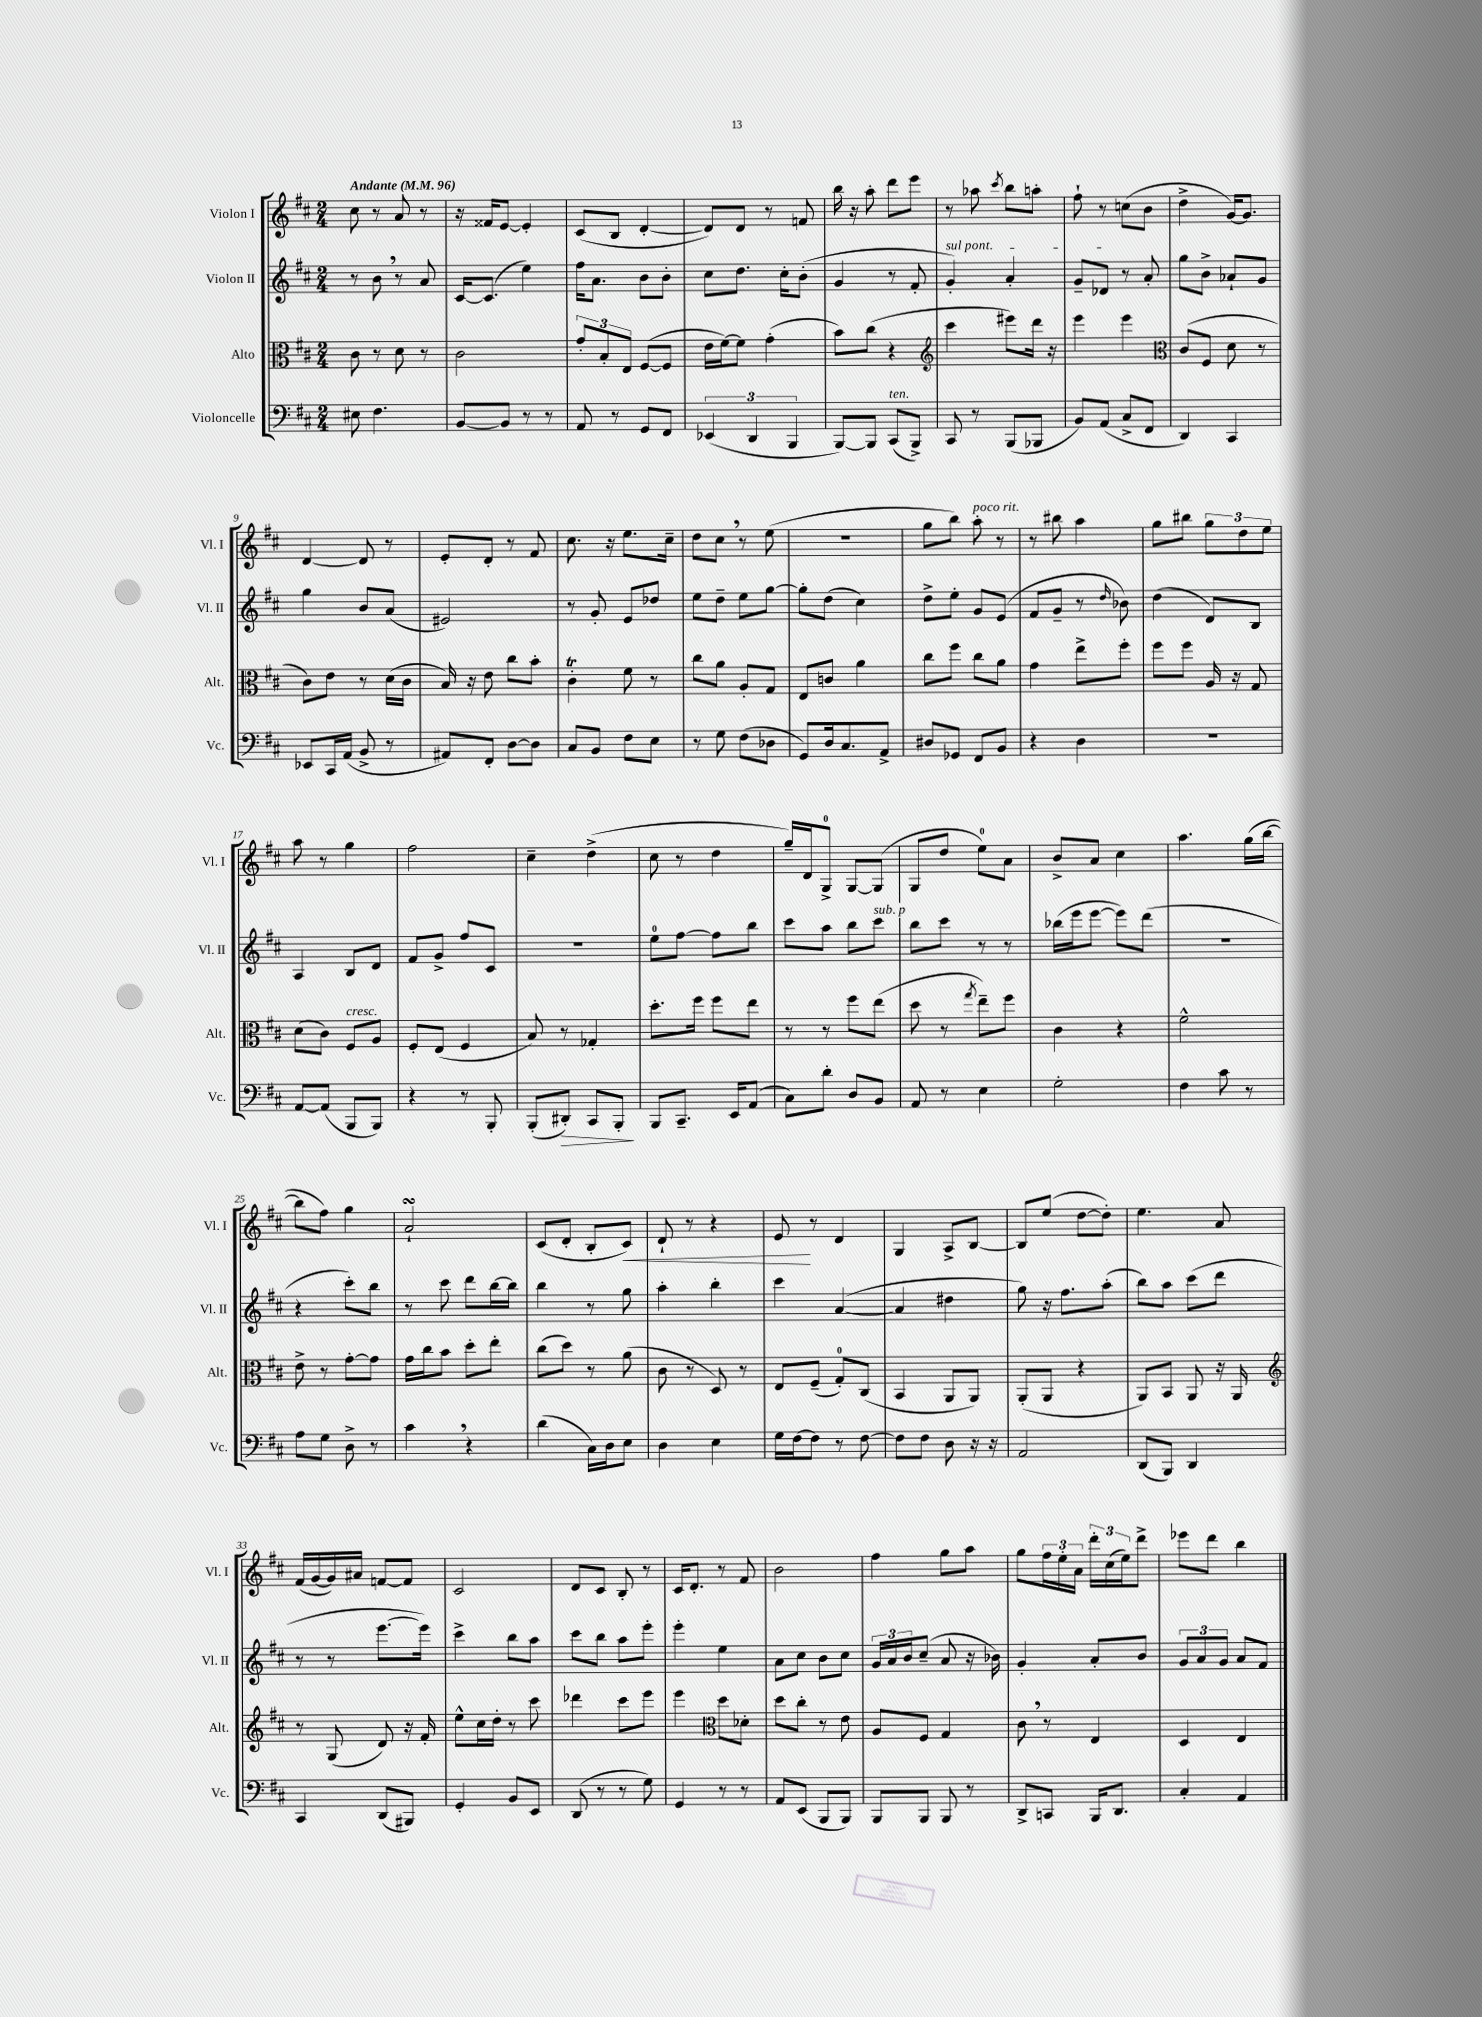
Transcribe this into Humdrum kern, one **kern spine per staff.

**kern	**dynam	**kern	**kern	**kern	**dynam
*part4	*part4	*part3	*part2	*part1	*part1
*staff4	*staff4	*staff3	*staff2	*staff1	*staff1
*I"Violoncelle	*	*I"Alto	*I"Violon II	*I"Violon I	*
*I'Vc.	*	*I'Alt.	*I'Vl. II	*I'Vl. I	*
*clefF4	*	*clefC3	*clefG2	*clefG2	*
*k[f#c#]	*	*k[f#c#]	*k[f#c#]	*k[f#c#]	*
*M2/4	*	*M2/4	*M2/4	*M2/4	*
*MM96	*	*MM96	*MM96	*MM96	*
=1	=1	=1	=1	=1	=1
!	!	!	!	!LO:TX:a:B:t=Andante	!
8E#X\	.	8c#\	8r	8cc#\	.
4.F#\	.	8r	8b,\	8r	.
.	.	8d\	8r	8a/	.
.	.	8r	8a/	8r	.
=2	=2	=2	=2	=2	=2
[8BB/L	.	2c#\	[16c#/KL	16r	.
.	.	.	(8.c#/J]	16f##X/KL	.
8BB/J]	.	.	.	[8e/J	.
8r	.	.	4ee\)	4e'/]	.
8r	.	.	.	.	.
=3	=3	=3	=3	=3	=3
8AA/	.	12g'/L	16ff#\KL	(8c#/L	.
.	.	.	8.a\J	.	.
.	.	12B'/	.	.	.
8r	.	.	.	8B/J	.
.	.	12E/J	.	.	.
8GG/L	.	([8F#/L	8b\L	[4d'/	.
8FF#/J	.	8F#/J]	8b'\J	.	.
=4	=4	=4	=4	=4	=4
(6EE-X/	.	16e\LL	8cc#\L	8d/L])	.
.	.	[16f#\J)	.	.	.
.	.	8f#\J]	8.dd\J	8d/J	.
6DD/	.	.	.	.	.
.	.	(4g'\	.	8r	.
.	.	.	16cc#'\KL	.	.
6BBB/	.	.	.	.	.
.	.	.	(8b'\J	8fn/	.
=5	=5	=5	=5	=5	=5
[8BBB/L)	.	8b\L)	4g/	16bb\	.
.	.	.	.	16r	.
8BBB/J]	.	(8cc#\J	.	8aa'\	.
!LO:TX:a:i:t=ten.	!	!	!	!	!
(8CC#/L	.	4r	8r	8ddd\L	.
8BBB^/J)	.	.	8f#'/	8eee\J	.
=6	=6	=6	=6	=6	=6
*	*	*clefG2	*	*	*
!	!	!	!LO:TX:a:i:t=sul pont.	!	!
8CC#/	.	4ccc#\	4g'/)	8r	.
8r	.	.	.	8aa-X\	.
.	.	.	.	8qccc#/	.
(8BBB/L	.	8eee#X\L)	4a'/	8bb\L	.
8BBB-X/J	.	16ddd\Jk	.	8aan'\J	.
.	.	16r	.	.	.
=7	=7	=7	=7	=7	=7
8BB/L)	.	4eee\	8g~/L	8ff#`\	.
(8AA/J	.	.	8d-X/J	8r	.
8C#^/L	.	4eee\	8r	(8ccn\L	.
8FF#/J	.	.	8a'/	8b\J	.
=8	=8	=8	=8	=8	=8
*	*	*clefC3	*	*	*
4DD/)	.	(8c#/L	8gg\L	4dd^\	.
.	.	8F#/J	8b^\J	.	.
4CC#/	.	8d\	8a-X`/L	[16g/KL)	.
.	.	.	.	8.g/J]	.
.	.	8r	8g/J	.	.
!!LO:LB:g=z
=9	=9	=9	=9	=9	=9
8EE-X/L	.	8c#\L)	4gg\	[4d/	.
16CC#/L	.	8e\J	.	.	.
(16AA/JJ	.	.	.	.	.
8BB^/	.	8r	8b/L	8d/]	.
8r	.	(16d\LL	(8a/J	8r	.
.	.	16c#\JJ	.	.	.
=10	=10	=10	=10	=10	=10
8AA#X/L)	.	16B/)	2e#X/)	8e'/L	.
.	.	16r	.	.	.
8FF#'/J	.	8e\	.	8d'/J	.
[8D\L	.	8cc#\L	.	8r	.
8D\J]	.	8b'\J	.	8f#/	.
=11	=11	=11	=11	=11	=11
8C#/L	.	4c#t'\	8r	8.cc#\	.
8BB/J	.	.	8g'/	.	.
.	.	.	.	16r	.
8F#\L	.	8f#\	8e/L	8.ee\L	.
8E\J	.	8r	8dd-X/J	.	.
.	.	.	.	16cc#~\Jk	.
=12	=12	=12	=12	=12	=12
8r	.	8cc#\L	8ee\L	8dd\L	.
8G\	.	8a\J	8dd~\J	8cc#,\J	.
(8F#\L	.	8A'/L	8ee\L	8r	.
8D-X\J	.	8G/J	[8gg\J	(8ee\	.
=13	=13	=13	=13	=13	=13
8GG/L)	.	8E/L	8gg'\L]	2r	.
16D/k	.	8cn/J	(8dd\J	.	.
8.C#/	.	.	.	.	.
.	.	4a\	4cc#\)	.	.
8AA^/J	.	.	.	.	.
=14	=14	=14	=14	=14	=14
8D#X/L	.	8cc#\L	8dd^\L	8gg\L	.
8GG-X/J	.	8ff#\J	8ee'\J	8bb\J)	.
!	!	!	!	!LO:TX:a:i:t=poco rit.	!
8FF#/L	.	8cc#\L	8g/L	8aa'\	.
8BB/J	.	8a\J	(8e/J	8r	.
=15	=15	=15	=15	=15	=15
4r	.	4g\	8f#/L	8r	.
.	.	.	8g~/J	8bb#X\	.
4D\	.	8ee^\L	8r	4aa\	.
.	.	.	16qqdd/	.	.
.	.	8ff#'\J	8b-X\)	.	.
=16	=16	=16	=16	=16	=16
2r	.	8ff#\L	(4dd\	8gg\L	.
.	.	8ff#\J	.	8bb#X\J	.
.	.	16A/	8d/L)	12gg\L	.
.	.	16r	.	.	.
.	.	.	.	12dd\	.
.	.	8G/	8B/J	.	.
.	.	.	.	12ee\J	.
!!LO:LB:g=z
=17	=17	=17	=17	=17	=17
[8AA/L	.	(8d\L	4A/	8aa\	.
(8AA/J]	.	8c#\J)	.	8r	.
!	!	!LO:TX:a:i:t=cresc.	!	!	!
8BBB/L	.	8F#/L	8B/L	4gg\	.
8BBB/J)	.	8A/J	8d/J	.	.
=18	=18	=18	=18	=18	=18
4r	.	8F#'/L	8f#/L	2ff#\	.
.	.	(8E/J	8g^/J	.	.
8r	.	4F#/	8ff#/L	.	.
8BBB'/	.	.	8c#/J	.	.
=19	=19	=19	=19	=19	=19
(8BBB'/L	.	8B/)	2r	4cc#~\	.
!	!LO:HP:b	!	!	!	!
8DD#X'/J)	>	8r	.	.	.
8CC#/L	.	4G-X'/	.	(4dd^\	.
8BBB'/J	.	.	.	.	.
.	]	.	.	.	.
=20	=20	=20	=20	=20	=20
8BBB/L	.	8.dd'\L	8ee\L	8cc#\	.
8.CC#~/J	.	.	[8ff#\J	8r	.
.	.	16ff#\Jk	.	.	.
.	.	8ff#\L	8ff#\L]	4dd\	.
16EE/KL	.	.	.	.	.
(8AA/J	.	8ee\J	8bb\J	.	.
=21	=21	=21	=21	=21	=21
8C#\L)	.	8r	8ccc#\L	16gg~/LL)	.
.	.	.	.	16d/J	.
8d'\J	.	8r	8aa\J	8G^/J	.
8D/L	.	8ff#\L	8bb\L	[8G/L	.
!	!	!	!LO:TX:a:i:t=sub. p	!	!
8BB/J	.	(8ee\J	8ccc#\J	(8G/J]	.
=22	=22	=22	=22	=22	=22
8AA/	.	8dd\	8bb\L	8G/L	.
8r	.	8r	8ccc#\J	8dd/J	.
.	.	8qgg/	.	.	.
4E\	.	8ee~\L)	8r	8ee\L)	.
.	.	8ff#\J	8r	8a\J	.
=23	=23	=23	=23	=23	=23
2G'\	.	4c#\	(16bb-X\LL	8b^/L	.
.	.	.	16eee\J	.	.
.	.	.	[8eee\J	8a/J	.
.	.	4r	8eee\L])	4cc#\	.
.	.	.	(8ddd\J	.	.
=24	=24	=24	=24	=24	=24
4F#\	.	2f#^^\	2r	4.aa\	.
8c#\	.	.	.	.	.
8r	.	.	.	(16gg\LL	.
.	.	.	.	[16bb\JJ	.
!!LO:LB:g=z
=25	=25	=25	=25	=25	=25
8A\L	.	8e^\	4r	8bb\L]	.
8G\J	.	8r	.	8ff#\J)	.
8D^\	.	[8g'\L	8ccc#'\L)	4gg\	.
8r	.	8g\J]	8bb\J	.	.
=26	=26	=26	=26	=26	=26
4c#,\	.	16g\LL	8r	2asSSS`/	.
.	.	16cc#\J	.	.	.
.	.	8b\J	8ccc#\	.	.
4r	.	8dd'\L	8ddd\L	.	.
.	.	8ee'\J	[16bb\L	.	.
.	.	.	16bb\JJ]	.	.
=27	=27	=27	=27	=27	=27
(4d\	.	(8cc#\L	4bb\	(8c#/L	.
.	.	8dd\J)	.	8d'/J	.
16C#\LL)	.	8r	8r	8B'/L	.
16D\J	.	.	.	.	.
!	!	!	!	!	!LO:HP:b
8E\J	.	(8a\	8gg\	8c#/J)	<
=28	=28	=28	=28	=28	=28
4D\	.	8c#\	4aa'\	8d`/	.
.	.	8r	.	8r	.
4E\	.	8D/)	4bb'\	4r	.
.	.	8r	.	.	.
=29	=29	=29	=29	=29	=29
16G\LL	.	8E/L	4ccc#\	8e/	.
[16F#\J	.	.	.	.	.
8F#\J]	.	(8F#~/J	.	8r	[
8r	.	8G'/L)	([4a/	4d/	.
[8F#\	.	(8C#/J	.	.	.
=30	=30	=30	=30	=30	=30
8F#\L]	.	4BB/	4a/]	4G/	.
8F#\J	.	.	.	.	.
8D\	.	8AA/L	4dd#X\	8A^/L	.
16r	.	8AA/J)	.	[8B/J	.
16r	.	.	.	.	.
=31	=31	=31	=31	=31	=31
2AA/	.	(8AA'/L	8gg\)	8B/L]	.
.	.	8AA/J	16r	(8ee/J	.
.	.	.	8.ff#\L	.	.
.	.	4r	.	[8dd\L	.
.	.	.	(8aa'\J	8dd'\J])	.
=32	=32	=32	=32	=32	=32
(8DD/L	.	8AA/L)	8bb\L)	4.ee\	.
8BBB/J)	.	8BB/J	8aa\J	.	.
4DD/	.	8AA/	(8ccc#\L	.	.
.	.	16r	8ddd\J	8a/	.
.	.	16AA/	.	.	.
!!LO:LB:g=z
=33	=33	=33	=33	=33	=33
*	*	*clefG2	*	*	*
4CC#/	.	8r	8r	(16f#/LL	.
.	.	.	.	[16g/	.
.	.	(8G/	8r	16g/])	.
.	.	.	.	16a#X/JJ	.
(8DD/L	.	8d/)	[8.eee\L	[8fn/L	.
8BBB#X/J)	.	16r	.	8f/J]	.
.	.	16f#'/	16eee\Jk])	.	.
=34	=34	=34	=34	=34	=34
4GG'/	.	8ee^^\L	4ccc#^\	2c#/	.
.	.	16cc#\L	.	.	.
.	.	16dd'\JJ	.	.	.
8BB/L	.	8r	8bb\L	.	.
8EE/J	.	8ccc#\	8aa\J	.	.
=35	=35	=35	=35	=35	=35
(8DD/	.	4ddd-X\	8ccc#\L	8d/L	.
8r	.	.	8bb\J	8c#/J	.
8r	.	8ccc#\L	8aa\L	8B'/	.
8G\)	.	8eee\J	8eee'\J	8r	.
=36	=36	=36	=36	=36	=36
4GG/	.	4eee\	4eee'\	16c#/KL	.
.	.	.	.	8.d'/J	.
*	*	*clefC3	*	*	*
8r	.	8dd\L	4ee\	8r	.
8r	.	8d-X'\J	.	8f#/	.
=37	=37	=37	=37	=37	=37
8AA/L	.	8dd\L	8a\L	2b\	.
(8EE/J	.	8cc#'\J	8cc#\J	.	.
8BBB/L	.	8r	8b\L	.	.
8BBB/J)	.	8e\	8cc#\J	.	.
=38	=38	=38	=38	=38	=38
8BBB/L	.	8A/L	24g/LL	4ff#\	.
.	.	.	24a/	.	.
.	.	.	24b/J	.	.
8BBB/J	.	8F#/J	(8cc#~/J	.	.
8BBB/	.	4G/	8a/	8gg\L	.
8r	.	.	16r	8aa\J	.
.	.	.	16b-X\)	.	.
=39	=39	=39	=39	=39	=39
8DD^/L	.	8c#,\	4g'/	8gg\L	.
8CCn/J	.	8r	.	24ff#\L	.
.	.	.	.	24ee'\	.
.	.	.	.	24a\JJ	.
16BBB/KL	.	4E/	8a'/L	24ddd'\LL	.
.	.	.	.	(24cc#\	.
8.DD/J	.	.	.	.	.
.	.	.	.	24ee\J)	.
.	.	.	8b/J	8ddd^\J	.
=40	=40	=40	=40	=40	=40
4C#'/	.	4D/	12g/L	8eee-X\L	.
.	.	.	12a/	.	.
.	.	.	.	8ddd\J	.
.	.	.	12g/J	.	.
4AA/	.	4E/	8a/L	4bb\	.
.	.	.	8f#/J	.	.
==	==	==	==	==	==
*-	*-	*-	*-	*-	*-
